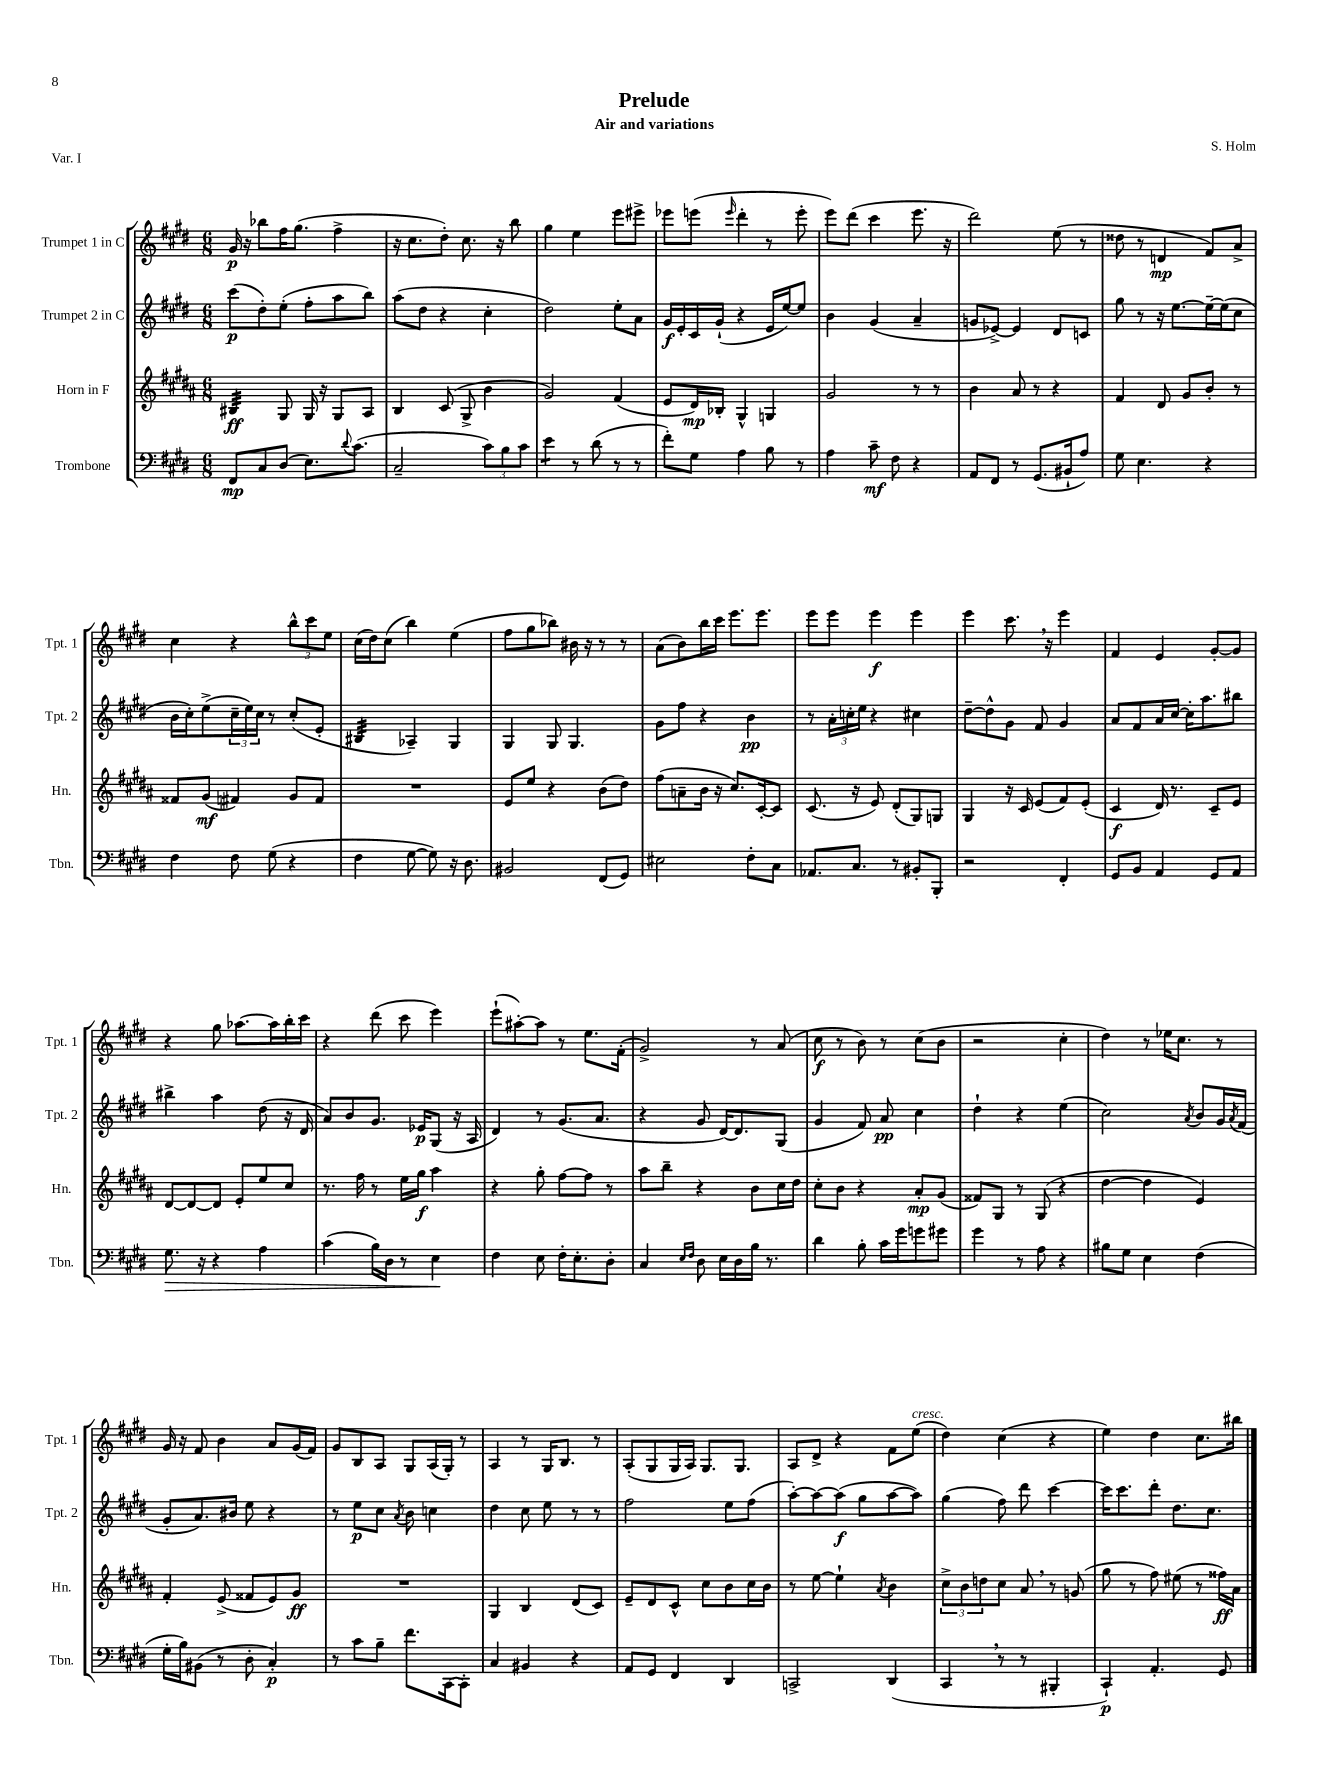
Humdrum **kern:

**kern	**kern	**kern	**kern
*staff4	*staff3	*staff2	*staff1
*clefF4	*clefG2	*clefG2	*clefG2
*k[f#c#g#d#]	*k[f#c#g#d#a#]	*k[f#c#g#d#]	*k[f#c#g#d#]
*M6/8	*M6/8	*M6/8	*M6/8
8FF#	4B#	(8ccc#	16g#
.	.	.	16r
8C#	.	8dd#')	8bb-
(8D#	8G#	(8ee'	16ff#
.	.	.	(8.gg#
8.E)	16G#	8ff#'	.
.	16r	.	.
.	8G#	8aa	4ff#^
8qqd#	.	.	.
(8.c#	.	.	.
.	8A#	8bb)	.
=	=	=	=
2C#~	4B	(8aa	16r
.	.	.	8.cc#
.	.	8dd#	.
.	(8c#	4r	8dd#')
.	8G#^	.	8.cc#
12c#)	4b	4cc#'	.
.	.	.	16r
12B	.	.	.
.	.	.	8bb
12c#	.	.	.
=	=	=	=
4e	2g#)	2dd#)	4gg#
8r	.	.	4ee
(8d#	.	.	.
8r	(4f#	8ee'	8eee
8r	.	8a	8eee#^
=	=	=	=
8f#')	8e	16g#	8eee-
.	.	16e'	.
8G#	16d#)	16c#	(8eee
.	16B-'	(16g#`	.
.	.	.	16qqeee
4A	4G#^^	4r	4ddd#'
8B	4G	16e	8r
.	.	[16ee)	.
8r	.	8ee]	8eee'
=	=	=	=
4A	2g#	4b	8eee)
.	.	.	(8ddd#
8c#~	.	(4g#	4ccc#
8F#	.	.	.
4r	8r	4a~	8.eee
.	8r	.	.
.	.	.	16r
=	=	=	=
8AA	4b	8g	2ddd#)
8FF#	.	[8e-^)	.
8r	8a#	4e-]	.
(8.GG#	8r	.	.
.	4r	8d#	(8ee
16BB#`	.	.	.
8A)	.	8c	8r
=	=	=	=
8G#	4f#	8gg#	8dd##
4.E	.	8r	8r
.	8d#	16r	4d
.	.	[8.ee	.
.	8g#	.	.
4r	8b'	16ee~_	8f#)
.	.	(16ee]	.
.	8r	8cc#	8a^
=	=	=	=
4F#	8f##	16b	4cc#
.	.	16cc#')	.
.	(8g#	(8ee^	.
8F#	4f#)	24cc#~	4r
.	.	24ee)	.
.	.	24cc#	.
(8G#	.	8r	.
4r	8g#	(8cc#'	12bb^^
.	.	.	12ccc#
.	8f#	8e'	.
.	.	.	12ee
=	=	=	=
4F#	2.r	4B#	(16cc#
.	.	.	16dd#)
.	.	.	(8cc#
[8G#	.	4A-~)	4bb)
8G#])	.	.	.
16r	.	4G#	(4ee
8.D#	.	.	.
=	=	=	=
2BB#	8e	4G#	8ff#
.	8ee	.	8gg#
.	4r	8G#	8bb-)
.	.	4.G#	16b#
.	.	.	16r
(8FF#	(8b	.	8r
8GG#)	8dd#)	.	8r
=	=	=	=
2E#	(8ff#	8g#	(8a
.	8a~	8ff#	8b)
.	16b	4r	16bb
.	16r	.	16ccc#
.	8.cc#)	.	8.eee
8F#'	.	4b	.
.	[16c#'	.	8.eee
8C#	8c#]	.	.
=	=	=	=
8.AA-	(8.c#	8r	8eee
.	.	24a'	8eee
.	.	24cc'	.
8.C#	16r	.	.
.	.	24ee	.
.	8e)	4r	4eee
8r	(8d#'	.	.
8BB#'	8G#)	4cc#	4eee
8BBB'	8G	.	.
=	=	=	=
2r	4G#	[8dd#~	4eee
.	.	8dd#^^]	.
.	16r	8g#	8.ccc#
.	16c#	.	.
.	(8e	8f#	.
.	.	.	16r
4FF#'	8f#)	4g#	4eee
.	(8e'	.	.
=	=	=	=
8GG#	4c#	8a	4f#
8BB	.	8f#	.
4AA	16d#)	16a	4e
.	8.r	[16cc#	.
.	.	16cc#']	.
.	.	8.aa	.
8GG#	8c#~	.	[8g#'
8AA	8e	8bb#	8g#]
=	=	=	=
8.G#	[8d#	4bb#^	4r
.	8d#_	.	.
16r	.	.	.
4r	8d#]	4aa	8gg#
.	8e'	.	[8.aa-
4A	8ee	(8dd#	.
.	.	.	16aa-]
.	8cc#	16r	16bb'
.	.	16d#	16ccc#
=	=	=	=
(4c#	8.r	8a)	4r
.	.	8b	.
.	16ff#	.	.
16B)	8r	8.g#	(8ddd#
16D#	.	.	.
8r	16ee	.	8ccc#
.	16gg#	16e-	.
4E	4aa#	(8G#	4eee)
.	.	16r	.
.	.	16A	.
=	=	=	=
4F#	4r	4d#)	(8eee`
.	.	.	[8aa#')
8E	8gg#'	8r	8aa#]
16F#'	[8ff#	(8.g#	8r
8.E'	.	.	.
.	8ff#]	.	8.ee
.	.	8.a	.
8D#'	8r	.	.
.	.	.	(16f#'
=	=	=	=
4C#	8aa#	4r	2g#^)
.	8bb~	.	.
16qqE	.	.	.
16qqF#	.	.	.
8D#	4r	8g#	.
16E	.	[16d#)	.
16D#	.	8.d#]	.
16B	8b	.	8r
8.r	.	.	.
.	16cc#	(8G#	(8a
.	16dd#	.	.
=	=	=	=
4d#	8cc#'	4g#	8cc#
.	8b	.	8r
8B'	4r	8f#)	8b)
16c#	.	8a	8r
16g#	.	.	.
8g	8a#'	4cc#	(8cc#
8g#	(8g#	.	8b
=	=	=	=
4g#	8f##)	4dd#`	2r
.	8G#	.	.
8r	8r	4r	.
8A	(8G#	.	.
4r	4r	(4ee	4cc#'
=	=	=	=
8B#	[4dd#	2cc#)	4dd#)
8G#	.	.	.
4E	4dd#]	.	8r
.	.	.	16ee-
.	.	.	8.cc#
.	.	8qa	.
(4F#	4e)	8b	.
.	.	16g#	8r
.	.	8qa	.
.	.	(16f#	.
=	=	=	=
16G#'	4f#'	8g#'	16g#
16B)	.	.	16r
(8BB#	.	8.a)	8f#
8r	(8e^	.	4b
.	.	16b#	.
8D#'	8f##	8ee	.
4C#')	8e)	4r	8a
.	8g#	.	(16g#
.	.	.	16f#)
=	=	=	=
8r	2.r	8r	8g#
8c#	.	8ee	8B
8B~	.	8cc#	8A
.	.	8qa	.
8.f#	.	8b	8G#
.	.	4cc	(16A
[16CC#	.	.	16G#')
8CC#']	.	.	8r
=	=	=	=
4C#	4G#	4dd#	4A
4BB#	4B	8cc#	8r
.	.	8ee	16G#
.	.	.	8.B
4r	(8d#	8r	.
.	8c#)	8r	8r
=	=	=	=
8AA	8e~	2ff#	(8A'
8GG#	8d#	.	8G#
4FF#	8c#^^	.	16G#
.	.	.	16A)
.	8cc#	.	8.G#
4DD#	8b	8ee	.
.	.	.	8.G#
.	16cc#	(8ff#	.
.	16b	.	.
=	=	=	=
2CC^	8r	[8aa')	8A
.	[8ee	8aa_	8d#^
.	4ee`]	(8aa]	4r
.	.	8gg#	.
.	8qa#	.	.
(4DD#	4b	[8aa	8f#
.	.	8aa])	(8ee
=	=	=	=
4CC#	12cc#^	(4gg#	4dd#)
.	12b	.	.
.	12dd	.	.
8r	8cc#	8ff#)	(4cc#
8r	8a#	8ddd#	.
4BBB#'	8r	[4ccc#	4r
.	(8g	.	.
=	=	=	=
4CC#`)	8gg#	16ccc#]	4ee)
.	.	8.ccc#	.
.	8r	.	.
4.AA'	8ff#)	8ddd#'	4dd#
.	(8ee#	8.dd#	.
.	8r	.	8.cc#
.	.	8.cc#	.
8GG#	16ff##)	.	.
.	16a#	.	16bb#
==	==	==	==
*-	*-	*-	*-
